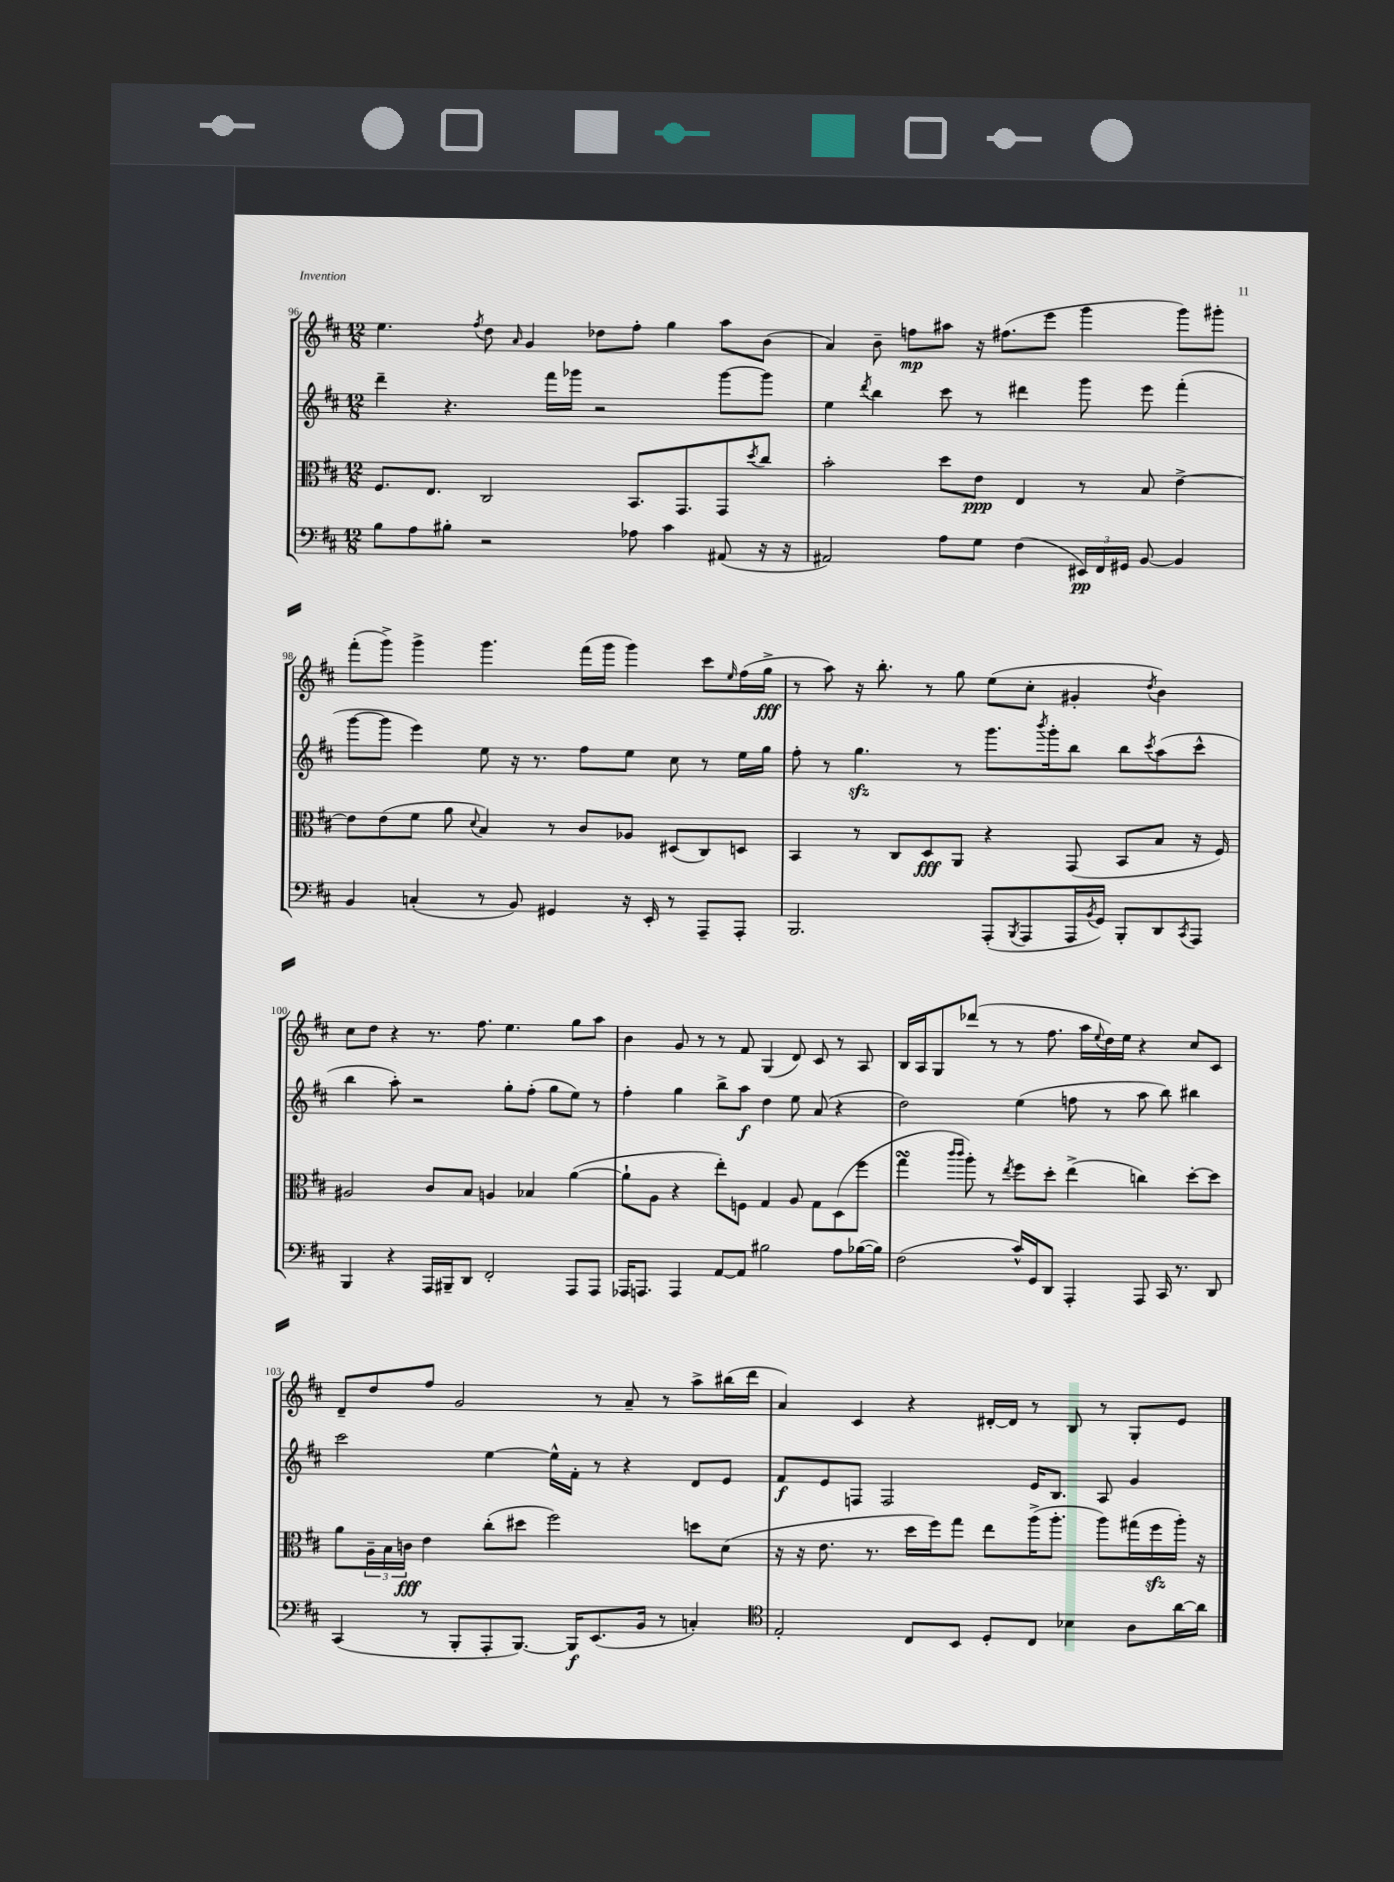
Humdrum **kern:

**kern	**kern	**kern	**kern
*staff4	*staff3	*staff2	*staff1
*clefF4	*clefC3	*clefG2	*clefG2
*k[f#c#]	*k[f#c#]	*k[f#c#]	*k[f#c#]
*M12/8	*M12/8	*M12/8	*M12/8
8B	8.F#	4ddd~	4.ee
8A	.	.	.
.	8.E	.	.
8B#'	.	4.r	.
.	.	.	8qff#
2r	2C#	.	8dd
.	.	.	16qqa
.	.	.	4g
.	.	16fff#	.
.	.	16ggg-	.
.	.	2r	8dd-
8A-	8.BB	.	8ff#'
4c#	.	.	4gg
.	8.GG	.	.
(8AA#	8GG	[8ggg-	8aa
.	8qdd	.	.
16r	8cc#	8ggg-]	(8b
16r	.	.	.
=	=	=	=
2AA#)	2b'	4ee	4a)
.	.	8qddd	.
.	.	4bb	8b~
.	.	.	8ff
8A	8dd	8ccc#	8aa#
8G	8e	8r	16r
.	.	.	(8.ff#
(4F#	4E	4ddd#	.
.	.	.	8eee
24EE#)	8r	8ggg	4ggg
24FF#	.	.	.
24GG#	.	.	.
[8BB	8B	8eee	.
4BB]	[4e^	(4fff#'	8ggg)
.	.	.	8ggg#'
=	=	=	=
4BB	8e]	[8ggg	(8fff#'
.	(8e	8ggg]	8ggg^)
(4C'	8f#	4eee)	4ggg^
.	8a	.	.
.	8qqd	.	.
8r	4B)	8ee	4.ggg
8BB)	.	16r	.
.	.	8.r	.
4GG#	8r	.	.
.	8c#	8ff#	(16fff#
.	.	.	16ggg
16r	8A-	8ee	4ggg)
16EE'	.	.	.
8r	(8D#	8cc#	.
8AAA~	8C#)	8r	8ccc#
.	.	.	16qqee
8AAA'	8D	16ee	(16ff#
.	.	16gg	16gg^
=	=	=	=
2.BBB	4BB	8ff#'	8r
.	.	8r	8aa)
.	8r	4.gg	16r
.	.	.	8.bb'
.	8C#	.	.
.	8D	.	8r
.	8AA	8r	8gg
(8AAA'	4r	8.ggg	(8ee
8qBBB	.	.	.
8AAA	.	.	8cc#'
.	.	8qbbb	.
.	.	16ggg'	.
16AAA	(8GG	8bb	4g#'
8qBB	.	.	.
16GG)	.	.	.
8BBB'	8BB	8bb	.
.	.	8qccc#	8qdd
8DD	8B	(8aa	4b)
8qCC#	.	.	.
8AAA	16r	8ccc#^^	.
.	16F#)	.	.
=	=	=	=
4BBB	2A#	4bb	8cc#
.	.	.	8dd
4r	.	8aa')	4r
.	.	2r	.
16AAA	8c#	.	8.r
16BBB#~	.	.	.
8DD	8B	.	.
.	.	.	8.ff#
2FF#'	4A	.	.
.	.	8gg'	4.ee
.	4B-	(8ff#'	.
.	.	8gg	.
8AAA	([4a	8ee)	8gg
8AAA	.	8r	8aa
=	=	=	=
16AAA-	8a`]	4ff#'	4b
8.AAA	.	.	.
.	8A	.	.
4AAA	4r	4gg	8g
.	.	.	8r
[8AA	8ee')	8bb^	8r
8AA]	8F	8aa	8f#
2B#	4G	4dd	(4G
.	8A	8ee	8d)
.	8G	(8a	8c#
8A	(8D	4r	8r
([16B-	8ff#	.	8A
16B-])	.	.	.
=	=	=	=
(2F#	4gg	2dd)	16B
.	.	.	16A
.	.	.	8G
.	16qqccc#	.	.
.	16qqccc#	.	.
.	8aa')	.	(8ddd-
.	8r	.	8r
.	8qee	.	.
16c#^^)	8ff#	(4ee	8r
16GG	.	.	.
8DD	8dd'	.	8.ff#
4AAA'	(4ee^	8ff	.
.	.	.	16aa
.	.	.	8qqee
.	.	8r	16dd)
.	.	.	16ee
8AAA	4cc)	8aa	4r
16CC#	.	8bb)	.
8.r	.	.	.
.	[8dd'	4bb#	8cc#
8DD	8dd]	.	8c#
=	=	=	=
(4CC#	8a	2ccc#	8d~
.	24A~	.	8dd
.	24B	.	.
.	24c	.	.
8r	4e	.	8ff#
8BBB'	.	.	2g
8AAA'	(8cc#'	[4ee	.
[8.BBB)	8dd#	.	.
.	2ff#)	16ee^^]	.
16BBB]	.	16f#'	.
(8.EE	.	8r	8r
.	.	4r	8a~
16BB	.	.	.
8r	.	.	8r
4C')	8dd	8d	8aa^
.	(8d	8e	(16bb#
.	.	.	16ddd
=	=	=	=
*clefC4	*	*	*
2E'	16r	8f#	4a)
.	16r	.	.
.	8.e	8e	.
.	.	8F	4c#
.	8.r	.	.
.	.	2F	.
8C#	16dd	.	4r
.	16ff#)	.	.
8BB	8gg	.	.
8D'	8ee	.	[16d#'
.	.	.	16d#]
8C#	(16aa^	16e	8r
.	8.aa'	8.B	.
4B-	.	.	8B
.	8aa)	8A	8r
8A	(16gg#	4g	8G'
.	16ff#	.	.
[16a	16aa')	.	8e
16a]	16r	.	.
==	==	==	==
*-	*-	*-	*-
